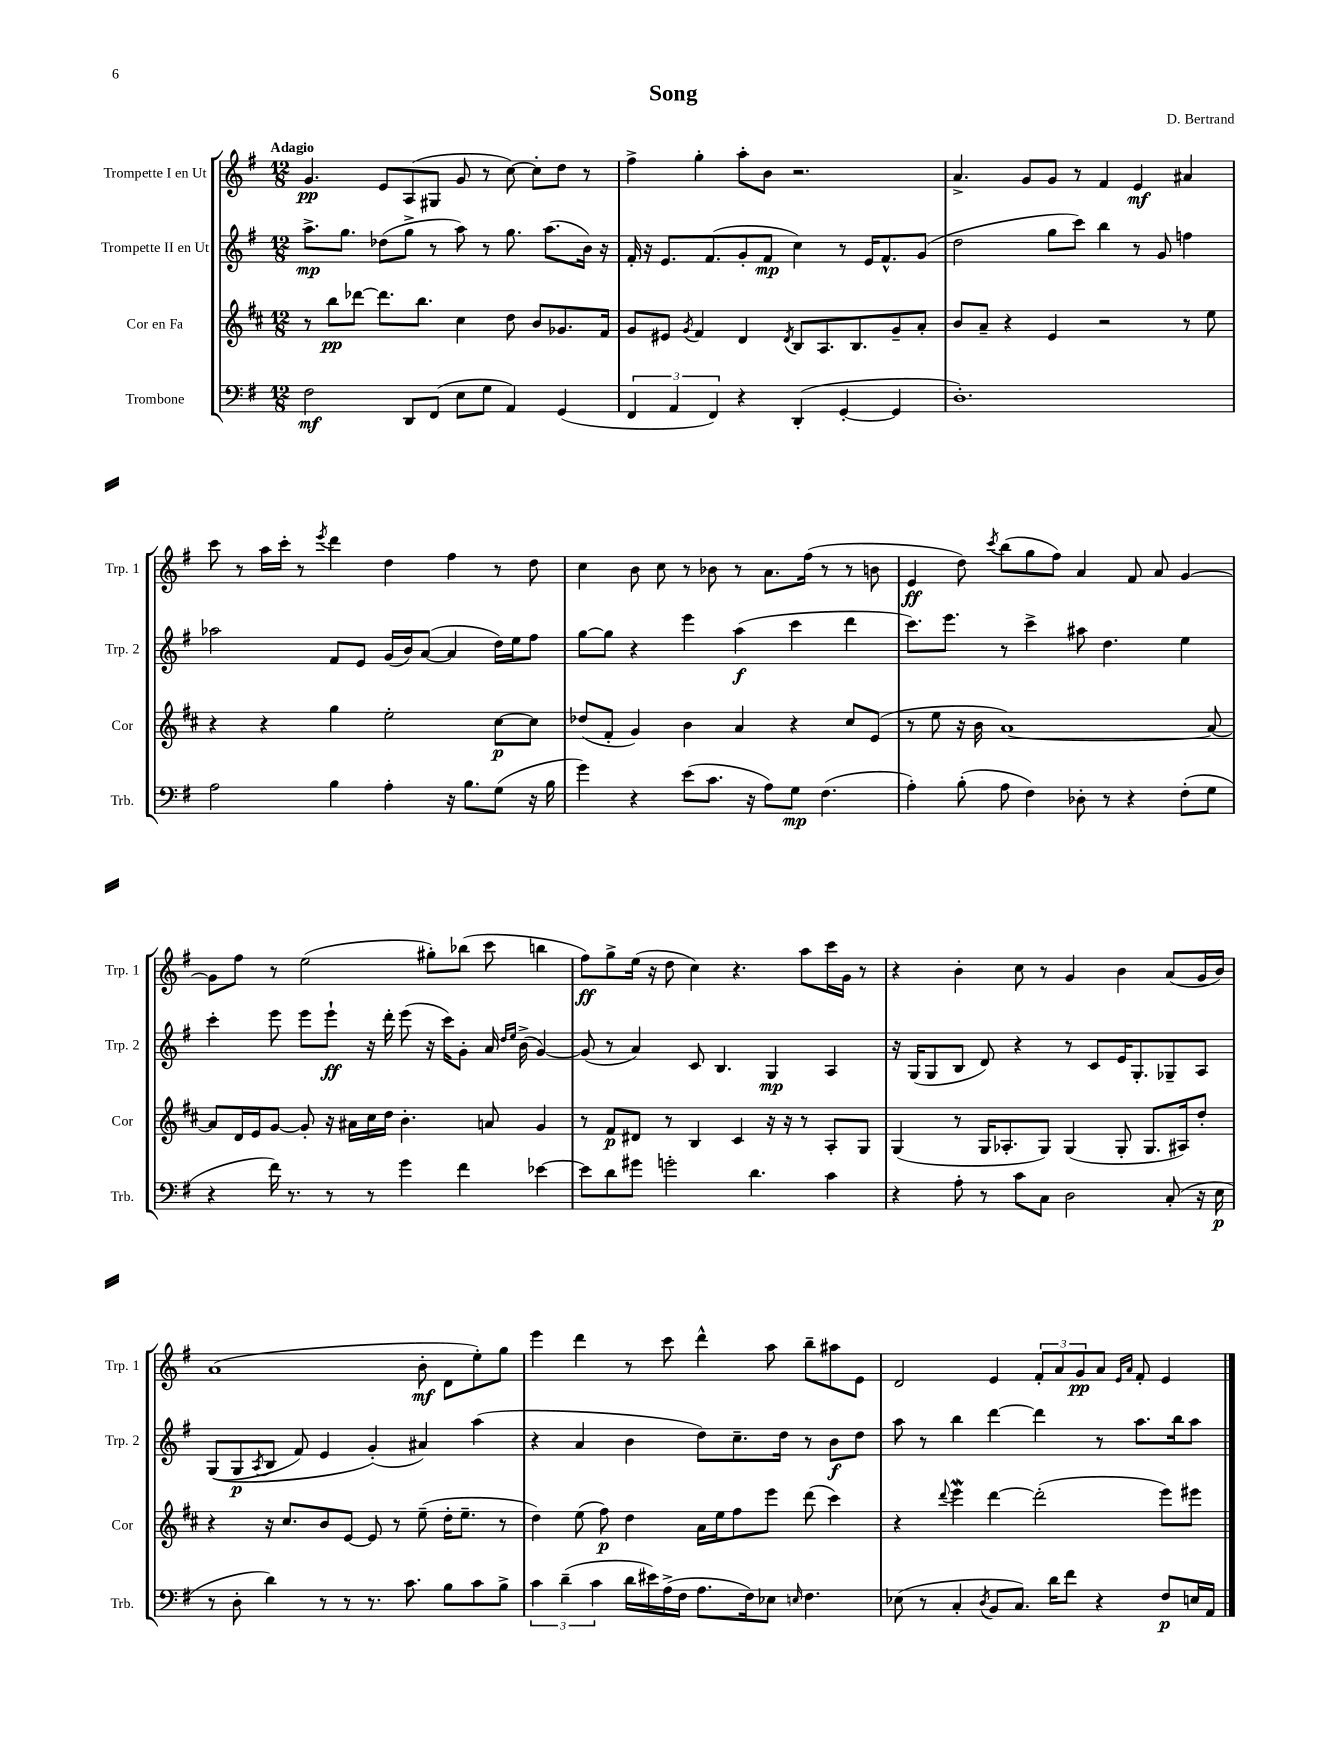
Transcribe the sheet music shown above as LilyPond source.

\header { title = "Song" composer = "D. Bertrand" }
<<
\new StaffGroup <<
\new Staff = "s0" \with { instrumentName = "Trompette I en Ut" shortInstrumentName = "Trp. 1" } {
    \clef treble \key g \major \numericTimeSignature \time 12/8 \tempo "Adagio"
    g'4.\pp e'8 a8( gis8 g'8 r8 c''8~) c''8-. d''8 r8 |
    fis''4-> g''4-. a''8-. b'8 r2. |
    a'4.-> g'8 g'8 r8 fis'4 e'4\mf ais'4 |
    c'''8 r8 a''16 c'''16-. r8 \acciaccatura { e'''8 } d'''4 d''4 fis''4 r8 d''8 |
    c''4 b'8 c''8 r8 bes'8 r8 a'8. fis''16( r8 r8 b'8 |
    e'4\ff d''8) \acciaccatura { c'''8 } b''8( g''8 fis''8) a'4 fis'8 a'8 g'4~ |
    g'8 fis''8 r8 e''2( gis''8-.) bes''8( c'''8 b''4 |
    fis''8\ff) g''8-> e''16( r16 d''8 c''4) r4. a''8 c'''16 g'16 r8 |
    r4 b'4-. c''8 r8 g'4 b'4 a'8( g'16 b'16) |
    a'1( b'8-.\mf d'8 e''8-.) g''8 |
    e'''4 d'''4 r8 c'''8 d'''4-^ a''8 b''8-- ais''8 e'8 |
    d'2 e'4 \tuplet 3/2 { fis'8-. a'8 g'8\pp } a'8 \grace { e'16 a'16 } fis'8-. e'4 \bar "|." |
}
\new Staff = "s1" \with { instrumentName = "Trompette II en Ut" shortInstrumentName = "Trp. 2" } {
    \clef treble \key g \major \numericTimeSignature \time 12/8
    a''8.->\mp g''8. des''8( g''8-> r8 a''8) r8 g''8. a''8.( b'16) r16 |
    fis'16-. r16 e'8. fis'8.( g'8-. fis'8\mp c''4) r8 e'16 fis'8.-^ g'8( |
    d''2 g''8 c'''8) b''4 r8 g'8 f''4 |
    aes''2 fis'8 e'8 g'16( b'16) a'8~( a'4 d''16) e''16 fis''8 |
    g''8~ g''8 r4 e'''4 a''4\f( c'''4 d'''4 |
    c'''8.) e'''8. r8 c'''4-> ais''8 d''4. e''4 |
    c'''4-. e'''8 e'''8 e'''8-!\ff r16 d'''16-. e'''8( r16 c'''16) g'8-. a'16 \grace { d''16 e''16 } b'16->( g'4~) |
    g'8( r8 a'4) c'8 b4. g4\mp a4 |
    r16 g16( g8 b8 d'8) r4 r8 c'8 e'16 g8.-. ges8-- a8 |
    g8(\( g8\p \acciaccatura { a8 } b8 fis'8) e'4 g'4-.(\) ais'4) a''4( |
    r4 a'4 b'4 d''8) c''8.-- d''16 r8 b'8\f d''8 |
    a''8 r8 b''4 d'''4~ d'''4 r8 a''8. b''16 a''8 \bar "|." |
}
\new Staff = "s2" \with { instrumentName = "Cor en Fa" shortInstrumentName = "Cor" } {
    \clef treble \key d \major \numericTimeSignature \time 12/8
    r8 b''8\pp des'''8~ des'''8. b''8. cis''4 d''8 b'8 ges'8. fis'16 |
    g'8 eis'8 \acciaccatura { g'8 } fis'4 d'4 \acciaccatura { d'8 } b8 a8. b8. g'8-- a'8-. |
    b'8 a'8-- r4 e'4 r2 r8 e''8 |
    r4 r4 g''4 e''2-. cis''8~\p cis''8 |
    des''8( fis'8-. g'4) b'4 a'4 r4 cis''8 e'8( |
    r8 e''8 r16 b'16 a'1~) a'8~ |
    a'8 d'16 e'16 g'8~ g'8-. r16 ais'16 cis''16 d''16 b'4.-. a'8 g'4 |
    r8 fis'8\p dis'8 r8 b4 cis'4 r16 r16 r8 a8-. g8 |
    g4( r8 g16 aes8.-. g8) g4( g8-. g8. ais16) d''8-. |
    r4 r16 cis''8. b'8 e'8~ e'8 r8 e''8--( d''16-. e''8.-- r8 |
    d''4) e''8( fis''8\p) d''4 a'16 e''16 fis''8 e'''8 d'''8( cis'''4) |
    r4 \appoggiatura { d'''8 } e'''4\mordent d'''4~ d'''2-.( e'''8) eis'''8 \bar "|." |
}
\new Staff = "s3" \with { instrumentName = "Trombone" shortInstrumentName = "Trb." } {
    \clef bass \key g \major \numericTimeSignature \time 12/8
    fis2\mf d,8 fis,8( e8 g8 a,4) g,4( |
    \tuplet 3/2 { fis,4 a,4 fis,4) } r4 d,4-.( g,4~-. g,4 |
    d1.-.) |
    a2 b4 a4-. r16 b8. g8( r16 b16 |
    g'4) r4 e'8( c'8. r16 a8) g8\mp fis4.( |
    a4-.) b8-.( a8 fis4) des8-. r8 r4 fis8-.( g8 |
    r4 fis'16) r8. r8 r8 g'4 fis'4 ees'4~ |
    ees'8 d'8 gis'8 g'2-. d'4. c'4 |
    r4 a8-. r8 c'8 c8 d2 c8-.( r16 e16\p |
    r8 d8-. d'4) r8 r8 r8. c'8. b8 c'8 b8-> |
    \tuplet 3/2 { c'4 d'4--( c'4 } d'16 eis'16) a16->( fis16 a8. fis16) ees8 \grace { e16 } fis4. |
    ees8( r8 c4-. \acciaccatura { d8 } b,8 c8.) d'16 fis'8 r4 fis8\p e16 a,16 \bar "|." |
}
>>
>>
\layout { \context { \Score \remove "Bar_number_engraver" } }
